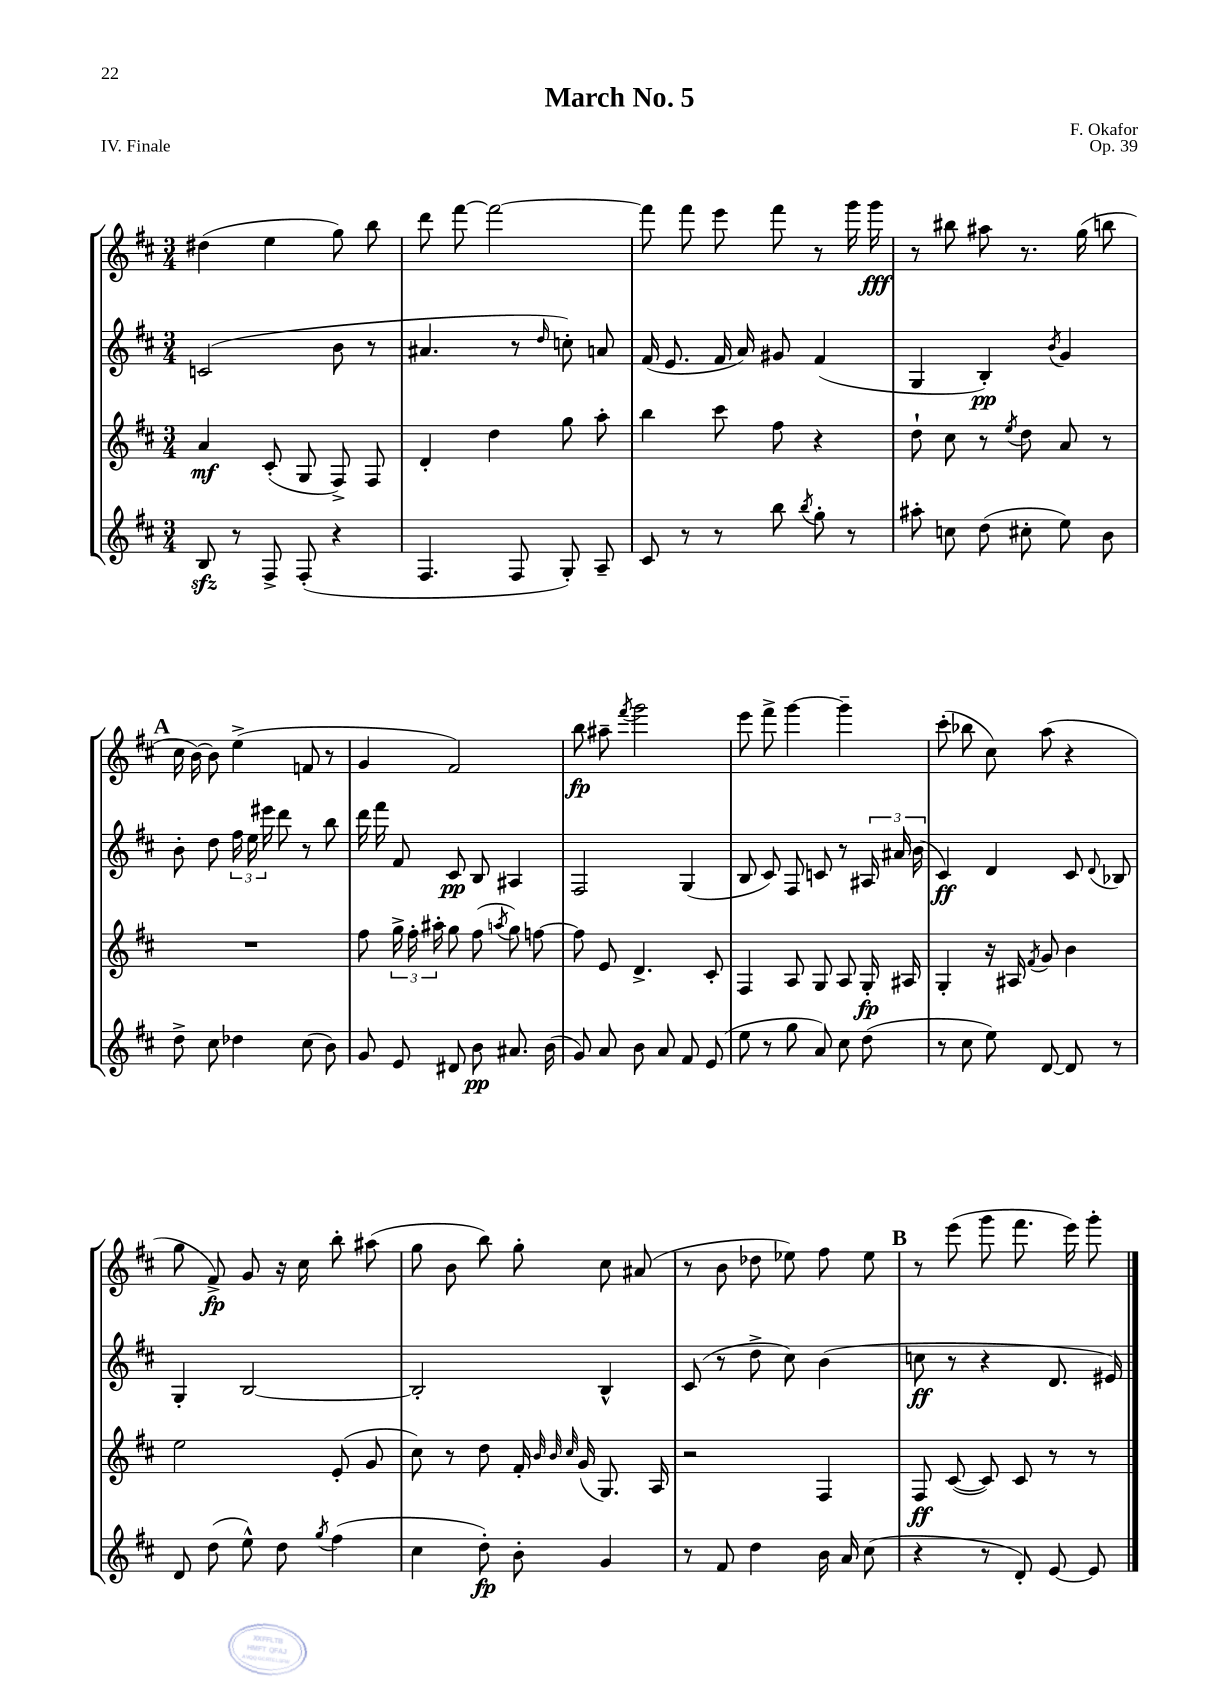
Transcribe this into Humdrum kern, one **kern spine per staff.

**kern	**dynam	**kern	**dynam	**kern	**dynam	**kern	**dynam
*part4	*part4	*part3	*part3	*part2	*part2	*part1	*part1
*staff4	*staff4	*staff3	*staff3	*staff2	*staff2	*staff1	*staff1
*clefG2	*	*clefG2	*	*clefG2	*	*clefG2	*
*k[f#c#]	*	*k[f#c#]	*	*k[f#c#]	*	*k[f#c#]	*
*M3/4	*	*M3/4	*	*M3/4	*	*M3/4	*
=1	=1	=1	=1	=1	=1	=1	=1
8Bzz/	.	4a/	mf	(2cn/	.	(4dd#X\	.
8r	.	.	.	.	.	.	.
8F#^/	.	(8c#'/	.	.	.	4ee\	.
(8F#'/	.	8G/	.	.	.	.	.
4r	.	8F#^/)	.	8b\	.	8gg\)	.
.	.	8F#/	.	8r	.	8bb\	.
=2	=2	=2	=2	=2	=2	=2	=2
4.F#/	.	4d'/	.	4.a#X/	.	8ddd\	.
.	.	.	.	.	.	[8fff#\	.
.	.	4dd\	.	.	.	2fff#\_	.
8F#/	.	.	.	8r	.	.	.
.	.	.	.	16qqdd/	.	.	.
8G'/)	.	8gg\	.	8ccn'\)	.	.	.
8A~/	.	8aa'\	.	8an/	.	.	.
=3	=3	=3	=3	=3	=3	=3	=3
8c#/	.	4bb\	.	(16f#/	.	8fff#\]	.
.	.	.	.	8.e/	.	.	.
8r	.	.	.	.	.	8fff#\	.
8r	.	8ccc#\	.	16f#/	.	8eee\	.
.	.	.	.	16a/)	.	.	.
8bb\	.	8ff#\	.	8g#X/	.	8fff#\	.
8qbb/	.	.	.	.	.	.	.
8gg'\	.	4r	.	(4f#/	.	8r	.
8r	.	.	.	.	.	16ggg\	.
.	.	.	.	.	.	16ggg\	fff
=4	=4	=4	=4	=4	=4	=4	=4
8aa#X'\	.	8dd`\	.	4G/	.	8r	.
8ccn\	.	8cc#\	.	.	.	8bb#X\	.
(8dd\	.	8r	.	4B'/)	pp	8aa#X\	.
.	.	8qee/	.	.	.	.	.
8cc#X'\	.	8dd\	.	.	.	8.r	.
.	.	.	.	8qb/	.	.	.
8ee\)	.	8a/	.	4g/	.	.	.
.	.	.	.	.	.	(16gg\	.
8b\	.	8r	.	.	.	8bbn\	.
!!LO:LB:g=z
!!LO:REH:place=s1:t=A
=5	=5	=5	=5	=5	=5	=5	=5
8dd^\	.	2.r	.	8b'\	.	16cc#\	.
.	.	.	.	.	.	[16b\)	.
8cc#\	.	.	.	8dd\	.	8b\]	.
4dd-X\	.	.	.	24ff#\	.	(4ee^\	.
.	.	.	.	24ee\	.	.	.
.	.	.	.	24eee#X\	.	.	.
.	.	.	.	8ddd\	.	.	.
(8cc#\	.	.	.	8r	.	8fn/	.
8b\)	.	.	.	8bb\	.	8r	.
=6	=6	=6	=6	=6	=6	=6	=6
8g/	.	8ff#\	.	16ddd\	.	4g/	.
.	.	.	.	16fff#\	.	.	.
8e/	.	24gg^\	.	8f#/	.	.	.
.	.	24ff#'\	.	.	.	.	.
.	.	24aa#X'\	.	.	.	.	.
8d#X/	.	8gg\	.	8c#/	pp	2f#/)	.
8b\	pp	(8ff#\	.	8B/	.	.	.
.	.	8qaan/	.	.	.	.	.
8.a#X/	.	8gg\)	.	4A#X/	.	.	.
.	.	[8ffn\	.	.	.	.	.
(16b\	.	.	.	.	.	.	.
=7	=7	=7	=7	=7	=7	=7	=7
8g/)	.	8ff\]	.	2F#/	.	8bb\	fp
8a/	.	8e/	.	.	.	8aa#X~\	.
.	.	.	.	.	.	8qfff#/	.
8b\	.	4.d^/	.	.	.	2ggg\	.
8a/	.	.	.	.	.	.	.
8f#/	.	.	.	(4G/	.	.	.
(8e/	.	8c#'/	.	.	.	.	.
=8	=8	=8	=8	=8	=8	=8	=8
8ee\	.	4F#/	.	8B/	.	8eee\	.
8r	.	.	.	8c#/)	.	8fff#^\	.
8gg\	.	8A/	.	8F#/	.	[4ggg\	.
8a/)	.	8G/	.	8cn/	.	.	.
8cc#\	.	8A/	.	8r	.	4ggg~\]	.
(8dd\	.	16G'/	fp	24A#X/	.	.	.
.	.	.	.	24a#X/	.	.	.
.	.	16A#X/	.	.	.	.	.
.	.	.	.	(24b\	.	.	.
=9	=9	=9	=9	=9	=9	=9	=9
8r	.	4G'/	.	4c#/)	ff	(8ccc#'\	.
8cc#\	.	.	.	.	.	8bb-X\	.
8ee\)	.	16r	.	4d/	.	8cc#\)	.
.	.	16A#X/	.	.	.	.	.
.	.	8qf#/	.	.	.	.	.
[8d/	.	8g/	.	.	.	(8aa\	.
8d/]	.	4b\	.	8c#/	.	4r	.
.	.	.	.	8qqd/	.	.	.
8r	.	.	.	8B-X/	.	.	.
!!LO:LB:g=z
=10	=10	=10	=10	=10	=10	=10	=10
8d/	.	2ee\	.	4G'/	.	8gg\	.
(8dd\	.	.	.	.	.	8f#^/)	fp
8ee^^\)	.	.	.	[2B/	.	8g/	.
8dd\	.	.	.	.	.	16r	.
.	.	.	.	.	.	16cc#\	.
8qgg/	.	.	.	.	.	.	.
(4ff#\	.	(8e'/	.	.	.	8bb'\	.
.	.	8g/	.	.	.	(8aa#X\	.
=11	=11	=11	=11	=11	=11	=11	=11
4cc#\	.	8cc#\)	.	2B'/]	.	8gg\	.
.	.	8r	.	.	.	8b\	.
8dd'\)	fp	8dd\	.	.	.	8bb\)	.
8b'\	.	16f#'/	.	.	.	8gg'\	.
.	.	32qqb/	.	.	.	.	.
.	.	32qqb/	.	.	.	.	.
.	.	32qqcc#/	.	.	.	.	.
.	.	(16g/	.	.	.	.	.
4g/	.	8.G/)	.	4B^^/	.	8cc#\	.
.	.	.	.	.	.	(8a#X/	.
.	.	16A/	.	.	.	.	.
=12	=12	=12	=12	=12	=12	=12	=12
8r	.	2r	.	(8c#/	.	8r	.
8f#/	.	.	.	8r	.	8b\	.
4dd\	.	.	.	8dd^\	.	8dd-X\	.
.	.	.	.	8cc#\)	.	8ee-X\)	.
16b\	.	4F#/	.	(4b\	.	8ff#\	.
16a/	.	.	.	.	.	.	.
(8cc#\	.	.	.	.	.	8ee-\	.
!!LO:REH:place=s1:t=B
=13	=13	=13	=13	=13	=13	=13	=13
4r	.	8F#/	ff	8ccn\	ff	8r	.
.	.	([8c#/	.	8r	.	(8eee\	.
8r	.	8c#/])	.	4r	.	8ggg\	.
8d'/)	.	8c#/	.	.	.	8.fff#\	.
[8e/	.	8r	.	8.d/	.	.	.
.	.	.	.	.	.	16eee\)	.
8e/]	.	8r	.	.	.	8ggg'\	.
.	.	.	.	16e#X/)	.	.	.
==	==	==	==	==	==	==	==
*-	*-	*-	*-	*-	*-	*-	*-
